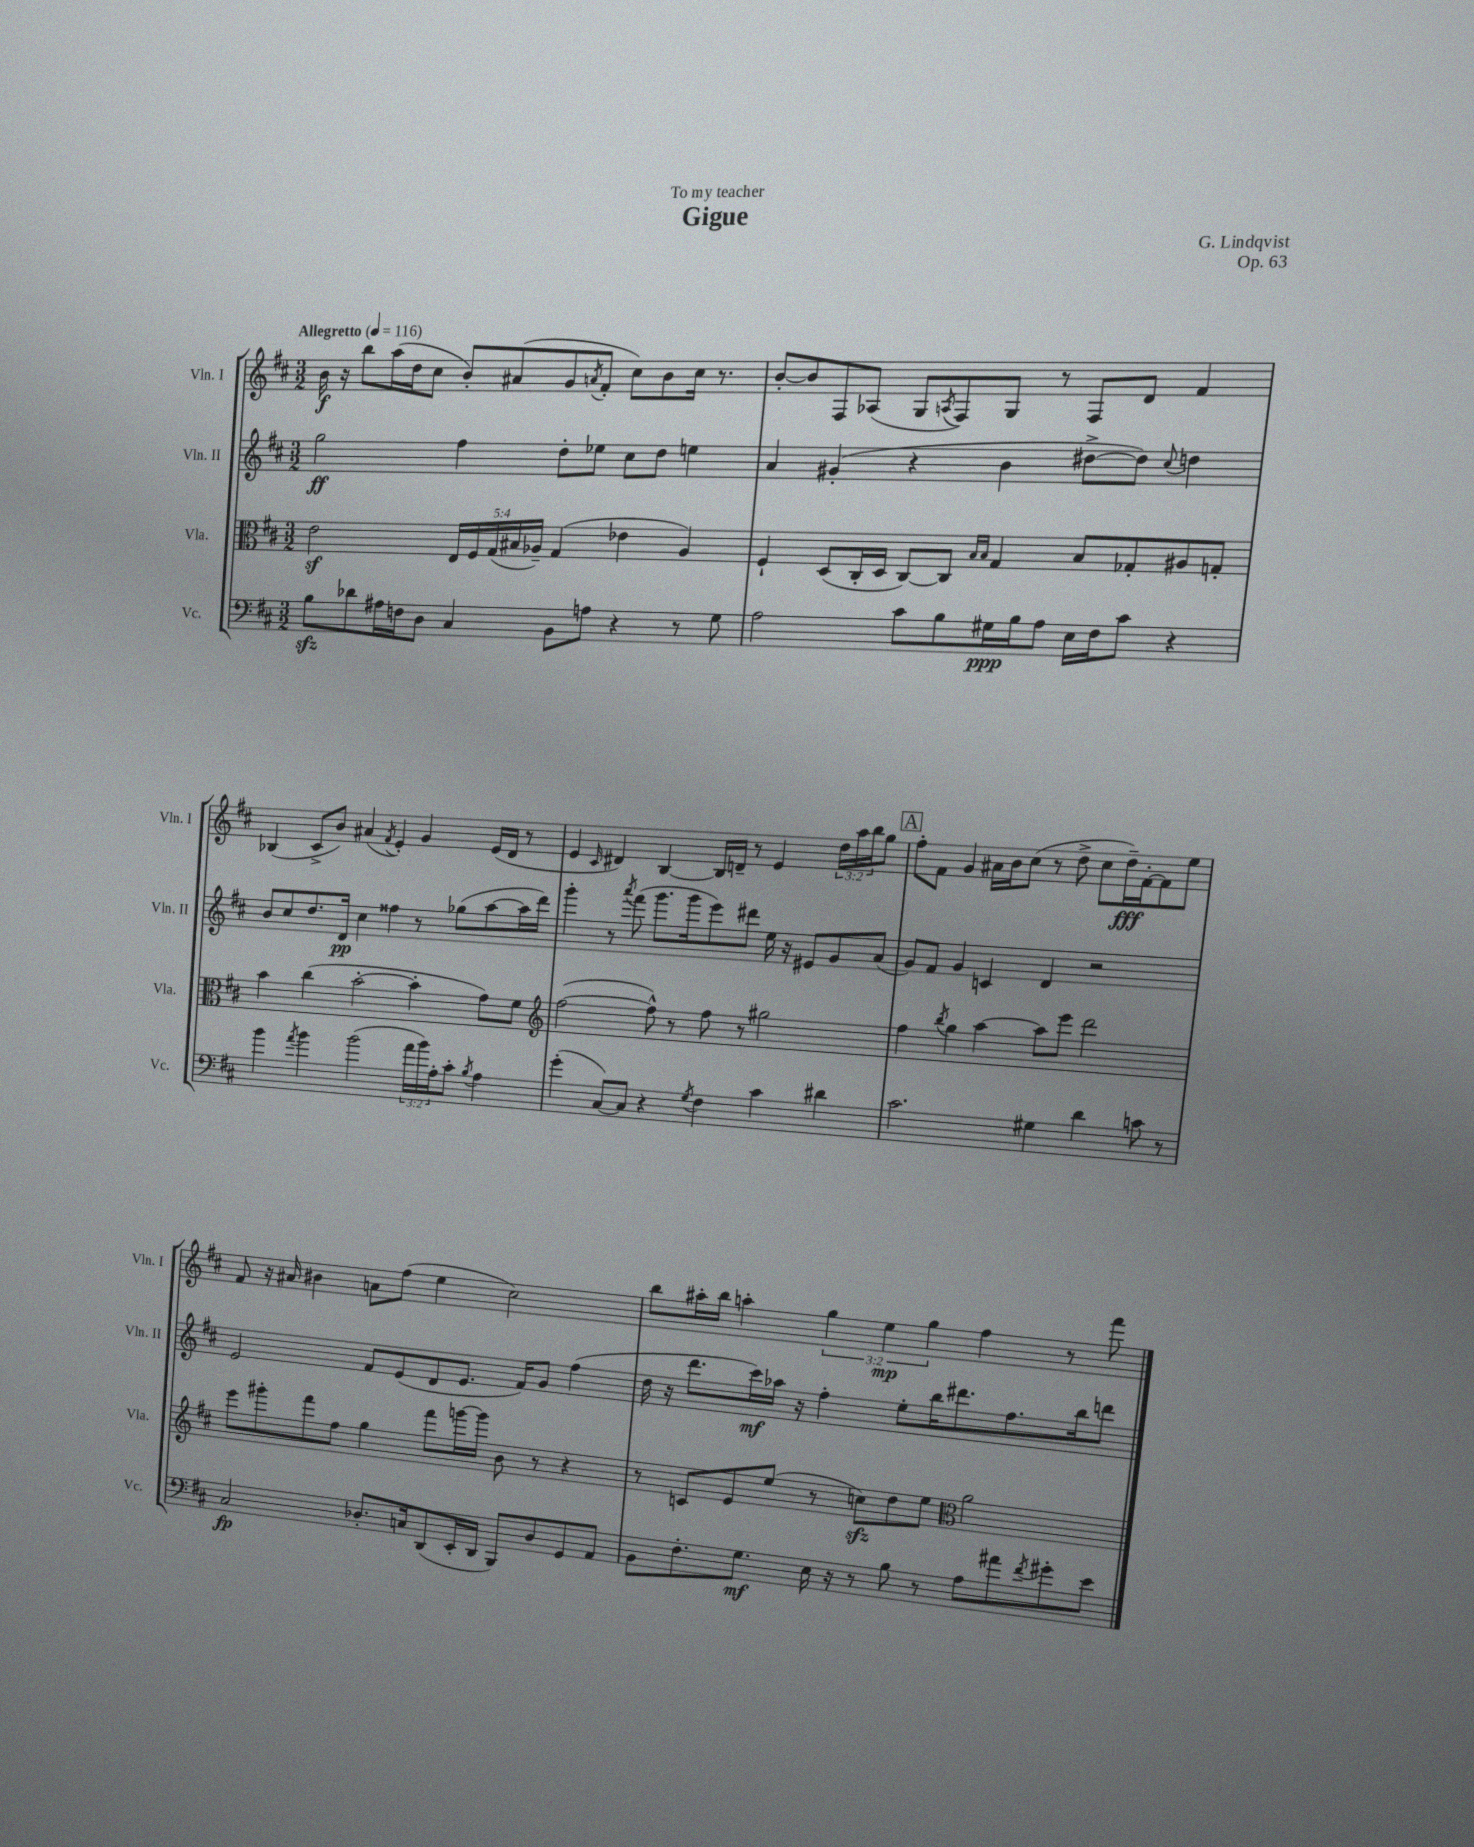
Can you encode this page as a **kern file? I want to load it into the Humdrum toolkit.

**kern	**dynam	**kern	**kern	**dynam	**kern	**dynam
*part4	*part4	*part3	*part2	*part2	*part1	*part1
*staff4	*staff4	*staff3	*staff2	*staff2	*staff1	*staff1
*I"Vc.	*	*I"Vla.	*I"Vln. II	*	*I"Vln. I	*
*I'Vc.	*	*I'Vla.	*I'Vln. II	*	*I'Vln. I	*
*clefF4	*	*clefC3	*clefG2	*	*clefG2	*
*k[f#c#]	*	*k[f#c#]	*k[f#c#]	*	*k[f#c#]	*
*M3/2	*	*M3/2	*M3/2	*	*M3/2	*
*MM116	*	*MM116	*MM116	*	*MM116	*
=1	=1	=1	=1	=1	=1	=1
!	!	!	!	!	!LO:TX:a:B:t=Allegretto	!
8Bzz\L	.	2ez\	2gg\	ff	16b\	f
.	.	.	.	.	16r	.
8d-X\	.	.	.	.	8bb\L	.
16A#X\L	.	.	.	.	(16aa\L	.
16Fn\J	.	.	.	.	16dd\J	.
8D\J	.	.	.	.	8cc#\J	.
4C#/	.	20E/LL	4ff#\	.	8b'/L)	.
.	.	20F#/	.	.	.	.
.	.	(20G/	.	.	.	.
.	.	.	.	.	(8a#X/	.
.	.	20B#X/	.	.	.	.
.	.	20A-X~/JJ)	.	.	.	.
8BB\L	.	(4G/	8dd'\L	.	8g/	.
.	.	.	.	.	8qan/	.
8An\J	.	.	8ee-X\J	.	8f#'/J	.
4r	.	4e-X\	8cc#\L	.	8cc#\L)	.
.	.	.	8dd\J	.	8b\	.
8r	.	4A-/)	4een\	.	16cc#\Jk	.
.	.	.	.	.	8.r	.
8G\	.	.	.	.	.	.
=2	=2	=2	=2	=2	=2	=2
2A\	.	4F#`/	4a/	.	[8b'/L	.
.	.	.	.	.	8b/]	.
.	.	(8D/L	(4g#X'/	.	8F#/	.
.	.	16C#'/L	.	.	(8A-X/J	.
.	.	16D/JJ	.	.	.	.
8c#\L	.	[8C#/L)	4r	.	8G/L	.
.	.	.	.	.	8qAn/	.
8B\	.	8C#/J]	.	.	8F#/)	.
.	.	16qqB/LL	.	.	.	.
.	.	16qqB/JJ	.	.	.	.
16G#X\L	ppp	4G/	4b\	.	8G/J	.
16B\J	.	.	.	.	.	.
8A\J	.	.	.	.	8r	.
16E\LL	.	8B/L	[8dd#X^\L	.	8F#/L	.
16F#\J	.	.	.	.	.	.
8c#\J	.	8G-X'/	8dd#\J])	.	8d/J	.
.	.	.	8qqcc#/	.	.	.
4r	.	8A#X/	4ddn\	.	4f#/	.
.	.	8Gn'/J	.	.	.	.
!!LO:LB:g=z
=3	=3	=3	=3	=3	=3	=3
4b\	.	4b\	8b/L	.	(4B-X/	.
.	.	.	8cc#/	.	.	.
8qa/	.	.	.	.	.	.
4b\	.	(4cc#\	8.dd/	.	8c#^/L	.
.	.	.	.	.	8b/J)	.
.	.	.	16d/Jk	pp	.	.
(2b\	.	[2b'\	4cc#\	.	(4a#X/	.
.	.	.	.	.	8qf#/	.
.	.	.	4ff##X\	.	4e'/)	.
24a\LL	.	4b'\]	8r	.	4g/	.
24b\)	.	.	.	.	.	.
24A'\J	.	.	.	.	.	.
8c#'\J	.	.	(8gg-X\L	.	.	.
8qB/	.	.	.	.	.	.
4A\	.	8g\L)	[8aa\	.	(16e/LL	.
.	.	.	.	.	16d/JJ	.
.	.	8f#\J	16aa\L]	.	8r	.
.	.	.	16ddd\JJ)	.	.	.
=4	=4	=4	=4	=4	=4	=4
*	*	*clefG2	*	*	*	*
(4g'\	.	([2ff#\	4ggg'\	.	4e/	.
.	.	.	.	.	16qqc#/	.
[8C#/L)	.	.	8r	.	4d#X/)	.
.	.	.	8qaaa/	.	.	.
8C#/J]	.	.	(8fff#\	.	.	.
4r	.	8ff#^^\])	8.ggg\L	.	[4B/	.
.	.	8r	.	.	.	.
.	.	.	16ggg\k	.	.	.
8qG/	.	.	.	.	.	.
4F#\	.	8ff#\	8eee\)	.	16B/LL]	.
.	.	.	.	.	16dn~/JJ	.
.	.	8r	8ddd#X\J	.	8r	.
4c#\	.	2gg#X\	16ee\	.	4e/	.
.	.	.	16r	.	.	.
.	.	.	8e#X/L	.	.	.
4d#X\	.	.	8g/	.	24dd\LL	.
.	.	.	.	.	24aa\	.
.	.	.	.	.	24bb\J	.
.	.	.	(8a/J	.	8gg\J	.
!!LO:REH:place=s1:t=A
=5	=5	=5	=5	=5	=5	=5
2.c#\	.	4ff#\	8g/L)	.	8ff#'\L	.
.	.	.	8f#/J	.	8f#\J	.
.	.	8qbb/	.	.	.	.
.	.	4gg\	4g/	.	4g/	.
.	.	[4aa\	4cn/	.	16a#X\LL	.
.	.	.	.	.	16b\J	.
.	.	.	.	.	(8cc#\J	.
4G#X\	.	8aa\L]	4d/	.	8r	.
.	.	8eee\J	.	.	8dd^\	.
4d\	.	2ddd\	2r	.	8cc#\L	.
.	.	.	.	.	16dd~\L)	fff
.	.	.	.	.	[16f#'\J	.
8cn\	.	.	.	.	8f#\]	.
8r	.	.	.	.	8ee\J	.
!!LO:LB:g=z
=6	=6	=6	=6	=6	=6	=6
2C#/	fp	8eee\L	2e/	.	8f#/	.
.	.	8ggg#X'\	.	.	16r	.
.	.	.	.	.	16a#X/	.
.	.	8fff#\	.	.	4b#X\	.
.	.	8ff#\J	.	.	.	.
8.D-X'/L	.	4gg\	8f#/L	.	8an\L	.
.	.	.	(8e/	.	(8ff#\J	.
16Cn/k	.	.	.	.	.	.
(8DD/	.	8fff#\L	8d/	.	4ee\	.
16EE'/L	.	[16gggn\L	8.e/J	.	.	.
16DD/JJ	.	16ggg\JJ]	.	.	.	.
8BBB/L)	.	8b\	.	.	2cc#\)	.
.	.	.	16f#/KL)	.	.	.
8D-/	.	8r	8g/J	.	.	.
8GG/	.	4r	(4ff#\	.	.	.
8AA/J	.	.	.	.	.	.
=7	=7	=7	=7	=7	=7	=7
8BB\L	.	8r	16dd\	.	8bb\L	.
.	.	.	16r	.	.	.
8.F#'\	.	8cn/L	8.ddd\L	.	16aa#X'\L	.
.	.	.	.	.	16bb\JJ	.
.	.	8e/	.	.	4aan'\	.
8.G\J	mf	.	16ccc#\L)	mf	.	.
.	.	(8ee/J	16aa-X\JJ	.	.	.
.	.	.	16r	.	.	.
16E\	.	8r	4ff#'\	.	6gg\	.
16r	.	.	.	.	.	.
8r	.	8ccnzz\L)	.	.	.	.
.	.	.	.	.	6ee\	mp
8B\	.	8dd\	8ee'\L	.	.	.
.	.	.	.	.	6gg\	.
8r	.	8ee\J	16bb\K	.	.	.
.	.	.	8.ddd#X\	.	.	.
*	*	*clefC3	*	*	*	*
8A\L	.	2a\	.	.	4ff#\	.
8a#X\	.	.	8.ff#\	.	.	.
8qf#/	.	.	.	.	.	.
8g#X'\	.	.	.	.	8r	.
.	.	.	16bb\k	.	.	.
8e\J	.	.	8dddn\J	.	8fff#\	.
==	==	==	==	==	==	==
*-	*-	*-	*-	*-	*-	*-
